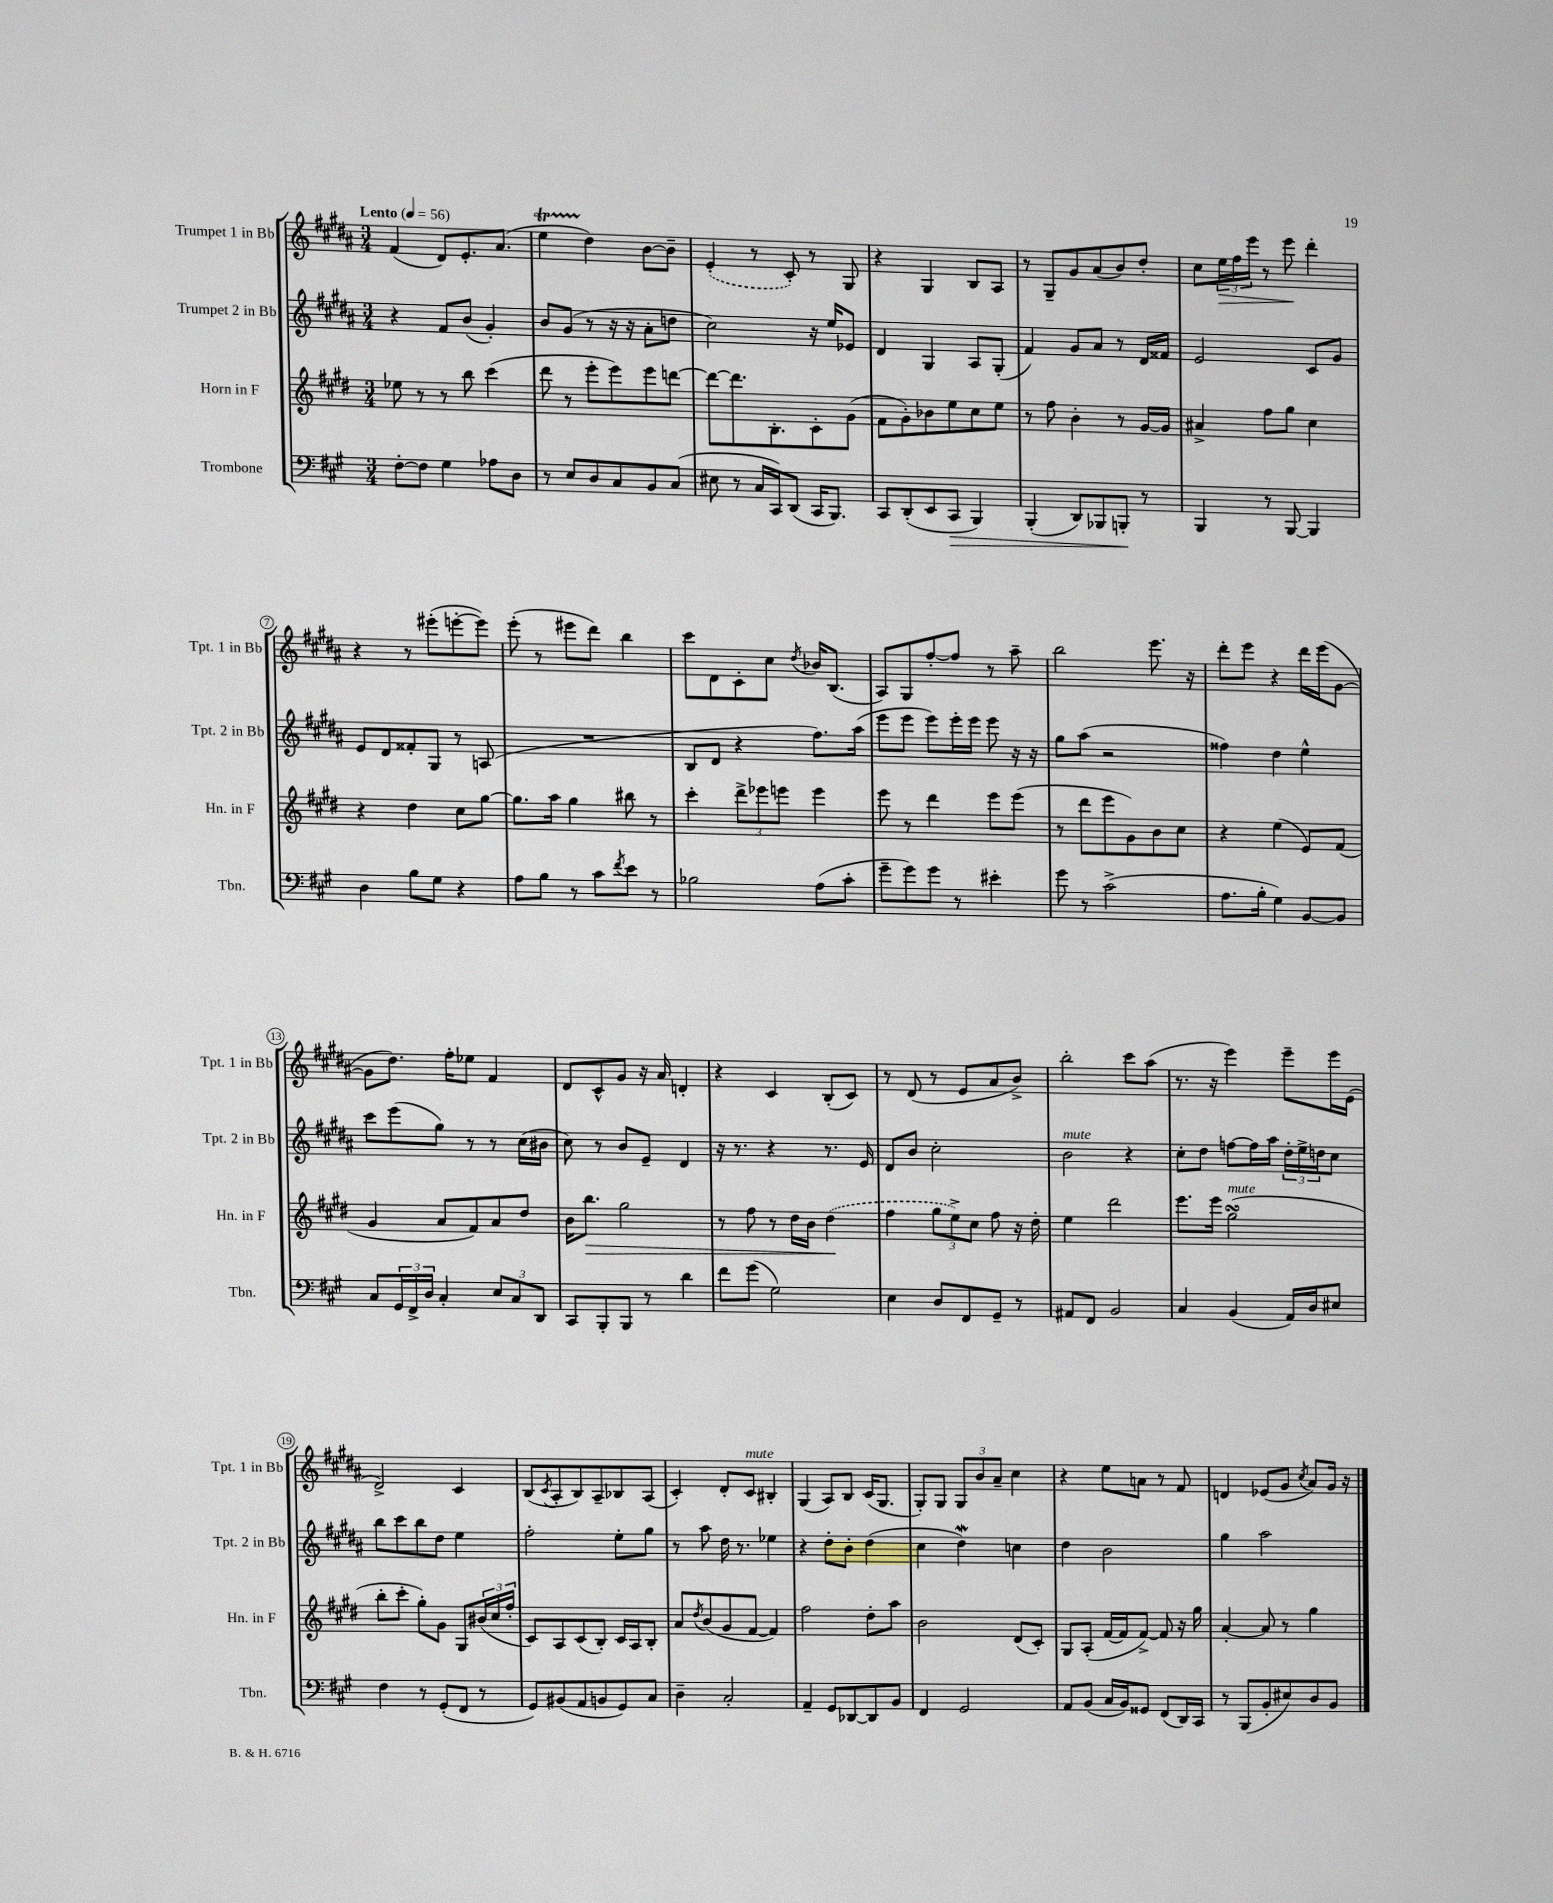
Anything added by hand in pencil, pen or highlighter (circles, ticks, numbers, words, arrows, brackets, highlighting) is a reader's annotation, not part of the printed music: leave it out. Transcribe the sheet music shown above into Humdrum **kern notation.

**kern	**kern	**kern	**kern
*staff4	*staff3	*staff2	*staff1
*clefF4	*clefG2	*clefG2	*clefG2
*k[f#c#g#]	*k[f#c#g#d#]	*k[f#c#g#d#a#]	*k[f#c#g#d#a#]
*M3/4	*M3/4	*M3/4	*M3/4
*MM56	*MM56	*MM56	*MM56
[8F#'\L	8ee-\	4r	(4f#/
8F#\]J	8r	.	.
4G#\	8r	8f#/L	8d#/L)
.	8bb\	(8b/J	8.e'/
8A-\L	(4ccc#\	4g#'/)	.
.	.	.	(8.a#/J
8D\J	.	.	.
=	=	=	=
8r	8ddd#\	8b/L	4ee\
8E/L	8r	(8g#/J	.
8D/	8eee'\L	8r	4dd#\)
8C#/	8eee\)	16r	.
.	.	16r	.
8BB/	8eee\	8a#'\L	[8b\L
(8C#/J	[8ddd\J	8dd\J	8b~\]J
=	=	=	=
8E#\	8ddd\_L	2cc#\)	(4e'/
8r	8.ddd\]	.	.
16C#/LL	.	.	8r
16CC#/J)	8.B'\	.	.
(8DD/J	.	.	8c#'/)
16CC#/LK	8c#'\	16r	8r
8.BBB/J)	.	16ee/LK	.
.	(8g#\J	8e-/J	8G#/
=	=	=	=
8CC#/L	8f#\L	4d#/	4r
(8DD'/	8g#'\)	.	.
8EE/	8b-\	4G#/	4G#/
8CC#/J	8ee\	.	.
4BBB/)	8cc#\	8A#/L	8B/L
.	8ee\J	(8G#'/J	8A#/J
=	=	=	=
(4BBB'/	8r	4f#/)	8r
.	8ff#\	.	8G#~/L
8DD/L)	4b'\	8g#/L	8g#/
8BBB-/	.	8a#/J	(8a#/
8BBB'/J	8r	8r	8b/)
8r	[16g#/LL	16d#/LL	8dd#'/J
.	16g#/]JJ	16f##/JJ	.
=	=	=	=
4BBB/	4a#^/	2e/	8cc#\L
.	.	.	24ee\L
.	.	.	24ff#\
.	.	.	24eee\JJ
8r	8ff#\L	.	8r
[8BBB/	8gg#\J	.	8eee\
4BBB/]	4cc#\	8c#/L	4ddd#'\
.	.	8g#/J	.
=	=	=	=
4D\	4r	8e/L	4r
.	.	8d#/	.
8B\L	4dd#\	8f##'/	8r
8G#\J	.	8G#/J	(8eee#'\L
4r	8cc#\L	8r	[8eee'\
.	[8gg#\J	(8A/	8eee\]J)
=	=	=	=
8A\L	8.gg#\]L	2.r	(8eee'\
8B\J	.	.	8r
.	16aa\Jk	.	.
8r	4gg#\	.	8eee#\L
8c#\L	.	.	8ddd#\J)
8qf#/	.	.	.
8e\J	8bb#\	.	4bb\
8r	8r	.	.
=	=	=	=
2B-\	4ccc#'\	8B/L	8ccc#\L
.	.	8d#/J	8d#\
.	12ddd#^\L	4r	8c#'\
.	12eee-\	.	.
.	.	.	8cc#\J
.	12eee\J	.	.
.	.	.	8qdd#/
(8A\L	4eee\	8.ff#\L)	16b-/LK
.	.	.	(8.B/J
8c#'\J	.	.	.
.	.	(16aa#\Jk	.
=	=	=	=
8g#~\L	8eee\	8eee\L	8A#/L)
8g#\)	8r	8eee\J	8G#/
8g#\J	4ddd#\	8eee\L)	[8ff#'/
8r	.	16eee'\L	8ff#/]J
.	.	16eee\JJ	.
4e#'\	8eee\L	8eee\	8r
.	(8eee\J	16r	8aa#~\
.	.	16r	.
=	=	=	=
8g#\	8r	8gg#\L	2bb\
8r	8ddd#\L	(8aa#\J	.
(2c#^\	8eee\	2r	.
.	8g#\)	.	.
.	8b\	.	8.eee\
.	8cc#\J	.	.
.	.	.	16r
=	=	=	=
8.A\L	4r	4ff##\)	8ddd#'\L
.	.	.	8eee\J
16B'\Jk	.	.	.
4G#\)	(4ee\	4dd#\	4r
[8BB/L	8e/L)	4ee^^\	16ddd#\LL
.	.	.	(16eee\J
8BB/]J	(8f#/J	.	[8g#\J
=	=	=	=
8C#/L	4g#/	8ccc#\L	8g#\]L
24GG#/L	.	(8eee\	8.dd#\J)
24FF#^/	.	.	.
24D/JJ	.	.	.
4C#'/	8a/L	8gg#\J)	.
.	.	.	16ff#'\LK
.	8f#/)	8r	8ee-\J
12E/L	8a/	8r	4f#/
12C#/	.	.	.
.	8dd#/J	(16cc#\LL	.
12DD/J	.	.	.
.	.	16b#\JJ	.
=	=	=	=
8CC#/L	16b\LK	8cc#\)	8d#/L
.	8.bb\J	.	.
8BBB'/	.	8r	8c#^^/
8BBB/J	2gg#\	8b/L	8g#/J
8r	.	8e~/J	16r
.	.	.	16a#/
4d\	.	4d#/	4d'/
=	=	=	=
8f#\L	8r	16r	4r
.	.	8.r	.
(8g#\J	8ff#\	.	.
2G#\)	8r	4r	4c#/
.	16dd#\LL	.	.
.	16b\JJ	.	.
.	(4dd#\	8.r	(8B'/L
.	.	.	8c#/J)
.	.	16e/	.
=	=	=	=
4E\	4ff#\	8d#/L	8r
.	.	8b/J	(8d#/
8D/L	12gg#\L	2cc#'\	8r
.	12ee^\)	.	.
8FF#/	.	.	8e/L
.	12cc#\J	.	.
8GG#~/J	8ff#\	.	8a#/
8r	16r	.	8b^/J)
.	16dd#'\	.	.
=	=	=	=
8AA#/L	4ee\	2b\	2bb'\
8FF#/J	.	.	.
2BB/	2ddd#\	.	.
.	.	4r	8ccc#\L
.	.	.	(8aa#\J
=	=	=	=
4C#/	8.eee\L	8cc#'\L	8.r
.	.	8dd#\J	.
.	16eee\Jk	.	16r
(4BB/	(2gg#\	[8ff\L	4eee\)
.	.	16ff\]L	.
.	.	16aa#\JJ	.
16AA/LL)	.	24dd#'\LL	8eee~\L
.	.	24ee^\	.
16D/J	.	.	.
.	.	24dd\J	.
8E#/J	.	8cc#\J	16eee\L
.	.	.	(16e\JJ
=	=	=	=
4F#\	8bb'\L	8bb\L	2d#^/)
.	8ccc#'\J	8ccc#\	.
8r	8gg#'\L)	8bb\	.
(8GG#'/L	8g#\J	8dd#\J	.
8FF#/J	8G#/L	4ee\	4c#/
8r	(24b#/L	.	.
.	24cc#/	.	.
.	24ff#'/JJ	.	.
=	=	=	=
8GG#/L)	8c#/L)	2ff#'\	(8B/L
.	.	.	8qc#/
(8BB#/	8A/	.	8A#'/
8AA/	(8c#/	.	8B/)
8BB/	8B'/J)	.	8A#~/
8GG#/)	16c#/LL	8ee'\L	8B-/
.	16A/J	.	.
8C#/J	8B'/J	8gg#\J	(8A#/J
=	=	=	=
4D~\	8a/L	8r	4c#'/)
.	8qdd#/	.	.
.	(8b/	8aa#\	.
2C#'/	8g#/	16dd#\	8d#'/L
.	.	8.r	.
.	[8f#/J	.	8c#/J
.	4f#/])	4ee-\	4B#'/
=	=	=	=
4AA~/	2ff#\	4r	(4G#/
8GG#/L	.	8dd#'\L	8A#/L)
[8DD-/	.	8b'\J	8B/J
8DD-/]	8dd#'\L	(4dd#\	(16c#/LK
.	.	.	8.G#/J
8BB/J	8aa\J	.	.
=	=	=	=
4FF#/	2b\	4cc#\	8G#'/L)
.	.	.	8G#/J
2GG#/	.	4dd#\)	12G#/L
.	.	.	12b/
.	.	.	12a#~/J
.	(8d#/L	4cc\	4cc#\
.	8c#'/J)	.	.
=	=	=	=
8AA/L	8G#/L	4dd#\	4r
(8BB/J	(8A'/J	.	.
16C#/LL	[16f#/LL	2b\	8ee\L
16BB/J)	16f#/]J	.	.
8GG##/J	[8f#^/J)	.	8a\J
(8FF#/L	8f#/]	.	8r
16DD/L)	16r	.	8f#/
16CC#/JJ	16gg#\	.	.
=	=	=	=
8r	[4a'/	4gg#\	4d/
(8BBB/L	.	.	.
8BB'/	8a/]	2aa#\	(8e-/L
8E#/)	8r	.	8g#/J
.	.	.	8qcc#/
8D/	4gg#\	.	8a#/L)
8BB/J	.	.	16g#/Jk
.	.	.	16r
==	==	==	==
*-	*-	*-	*-
